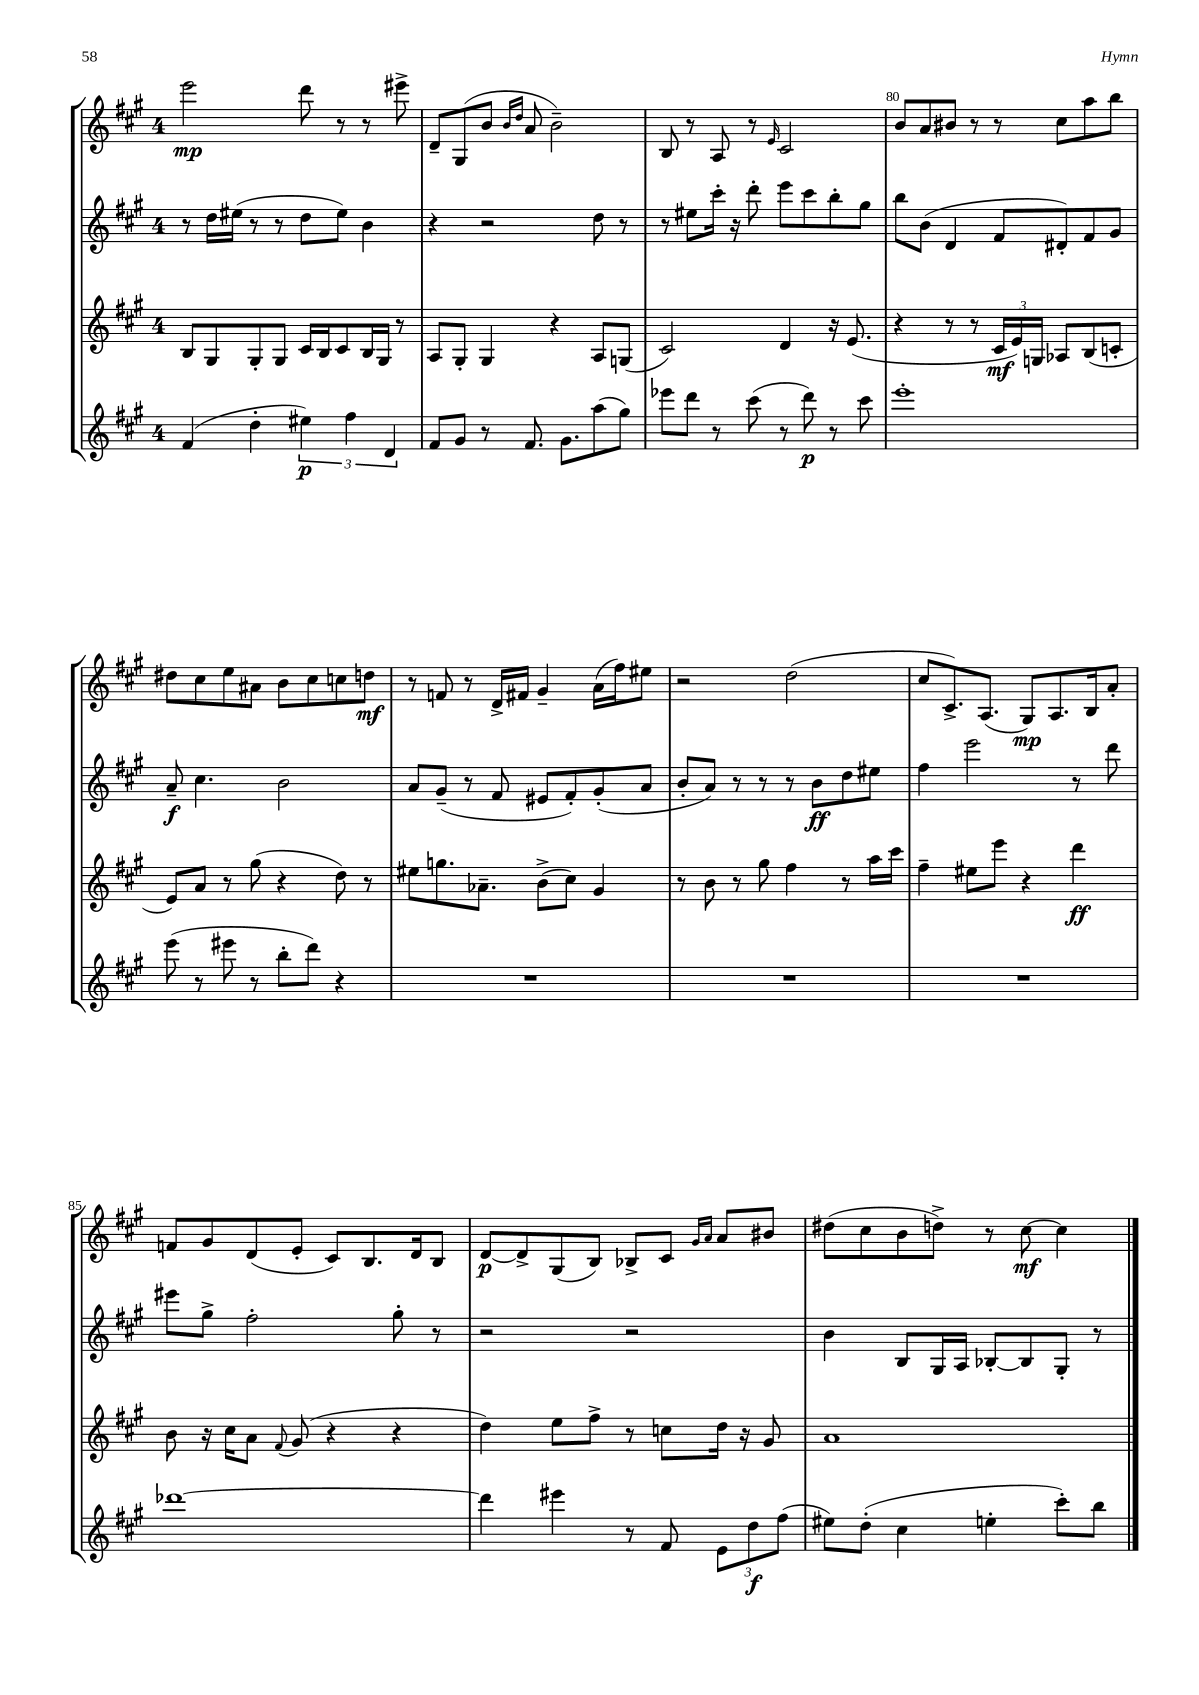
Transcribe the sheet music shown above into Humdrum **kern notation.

**kern	**kern	**kern	**kern
*staff4	*staff3	*staff2	*staff1
*clefG2	*clefG2	*clefG2	*clefG2
*k[f#c#g#]	*k[f#c#g#]	*k[f#c#g#]	*k[f#c#g#]
*M4/4	*M4/4	*M4/4	*M4/4
(4f#	8B	8r	2eee
.	8G#	16dd	.
.	.	(16ee#	.
4dd'	8G#'	8r	.
.	8G#	8r	.
6ee#)	16c#	8dd	8ddd
.	16B	.	.
.	8c#	8ee#)	8r
6ff#	.	.	.
.	16B	4b	8r
.	16G#	.	.
6d	.	.	.
.	8r	.	8eee#^
=	=	=	=
8f#	8A	4r	8d~
8g#	8G#'	.	(8G#
8r	4G#	2r	8b
.	.	.	16qqb
.	.	.	16qqdd
8.f#	.	.	8a
.	4r	.	2b~)
8.g#	.	.	.
(8aa	8A	8dd	.
8gg#)	(8G	8r	.
=	=	=	=
8eee-	2c#)	8r	8B
8ddd	.	8ee#	8r
8r	.	16ccc#'	8A
.	.	16r	.
(8ccc#	.	8ddd'	8r
.	.	.	16qqe
8r	4d	8eee	2c#
8ddd)	.	8ccc#	.
8r	16r	8bb'	.
.	(8.e	.	.
8ccc#	.	8gg#	.
=	=	=	=
1eee'	4r	8bb	8b
.	.	(8b	8a
.	8r	4d	8b#
.	8r	.	8r
.	24c#	8f#	8r
.	24e)	.	.
.	24G	.	.
.	8A-	8d#')	8cc#
.	(8B	8f#	8aa
.	8c'	8g#	8bb
=	=	=	=
(8eee	8e)	8a~	8dd#
8r	8a	4.cc#	8cc#
8eee#	8r	.	8ee
8r	(8gg#	.	8a#
8bb'	4r	2b	8b
8ddd)	.	.	8cc#
4r	8dd)	.	8cc
.	8r	.	8dd
=	=	=	=
1r	8ee#	8a	8r
.	8.gg	(8g#~	8f
.	.	8r	8r
.	8.a-~	.	.
.	.	8f#	16d^
.	.	.	16f#
.	(8b^	8e#	4g#~
.	8cc#)	8f#')	.
.	4g#	(8g#'	(16a
.	.	.	16ff#)
.	.	8a	8ee#
=	=	=	=
1r	8r	8b'	2r
.	8b	8a)	.
.	8r	8r	.
.	8gg#	8r	.
.	4ff#	8r	(2dd
.	.	8b	.
.	8r	8dd	.
.	16aa	8ee#	.
.	16ccc#	.	.
=	=	=	=
1r	4ff#~	4ff#	8cc#
.	.	.	8.c#^)
.	8ee#	2eee	.
.	.	.	(8.A
.	8eee	.	.
.	4r	.	8G#)
.	.	.	8.A
.	4ddd	8r	.
.	.	.	16B
.	.	8ddd	8a'
=	=	=	=
[1ddd-	8b	8eee#	8f
.	16r	8gg#^	8g#
.	16cc#	.	.
.	8a	2ff#'	(8d
.	8qqf#	.	.
.	(8g#	.	8e'
.	4r	.	8c#)
.	.	.	8.B
.	4r	8gg#'	.
.	.	.	16d
.	.	8r	8B
=	=	=	=
4ddd-]	4dd)	2r	[8d
.	.	.	8d^]
4eee#	8ee	.	(8G#
.	8ff#^	.	8B)
8r	8r	2r	8B-^
8f#	8cc	.	8c#
.	.	.	16qqg#
.	.	.	16qqa
12e	16dd	.	8a
.	16r	.	.
12dd	.	.	.
.	8g#	.	8b#
(12ff#	.	.	.
=	=	=	=
8ee#)	1a	4b	(8dd#
(8dd'	.	.	8cc#
4cc#	.	8B	8b
.	.	16G#	8dd^)
.	.	16A	.
4ee'	.	[8B-'	8r
.	.	8B-]	[8cc#
8ccc#')	.	8G#'	4cc#]
8bb	.	8r	.
==	==	==	==
*-	*-	*-	*-
